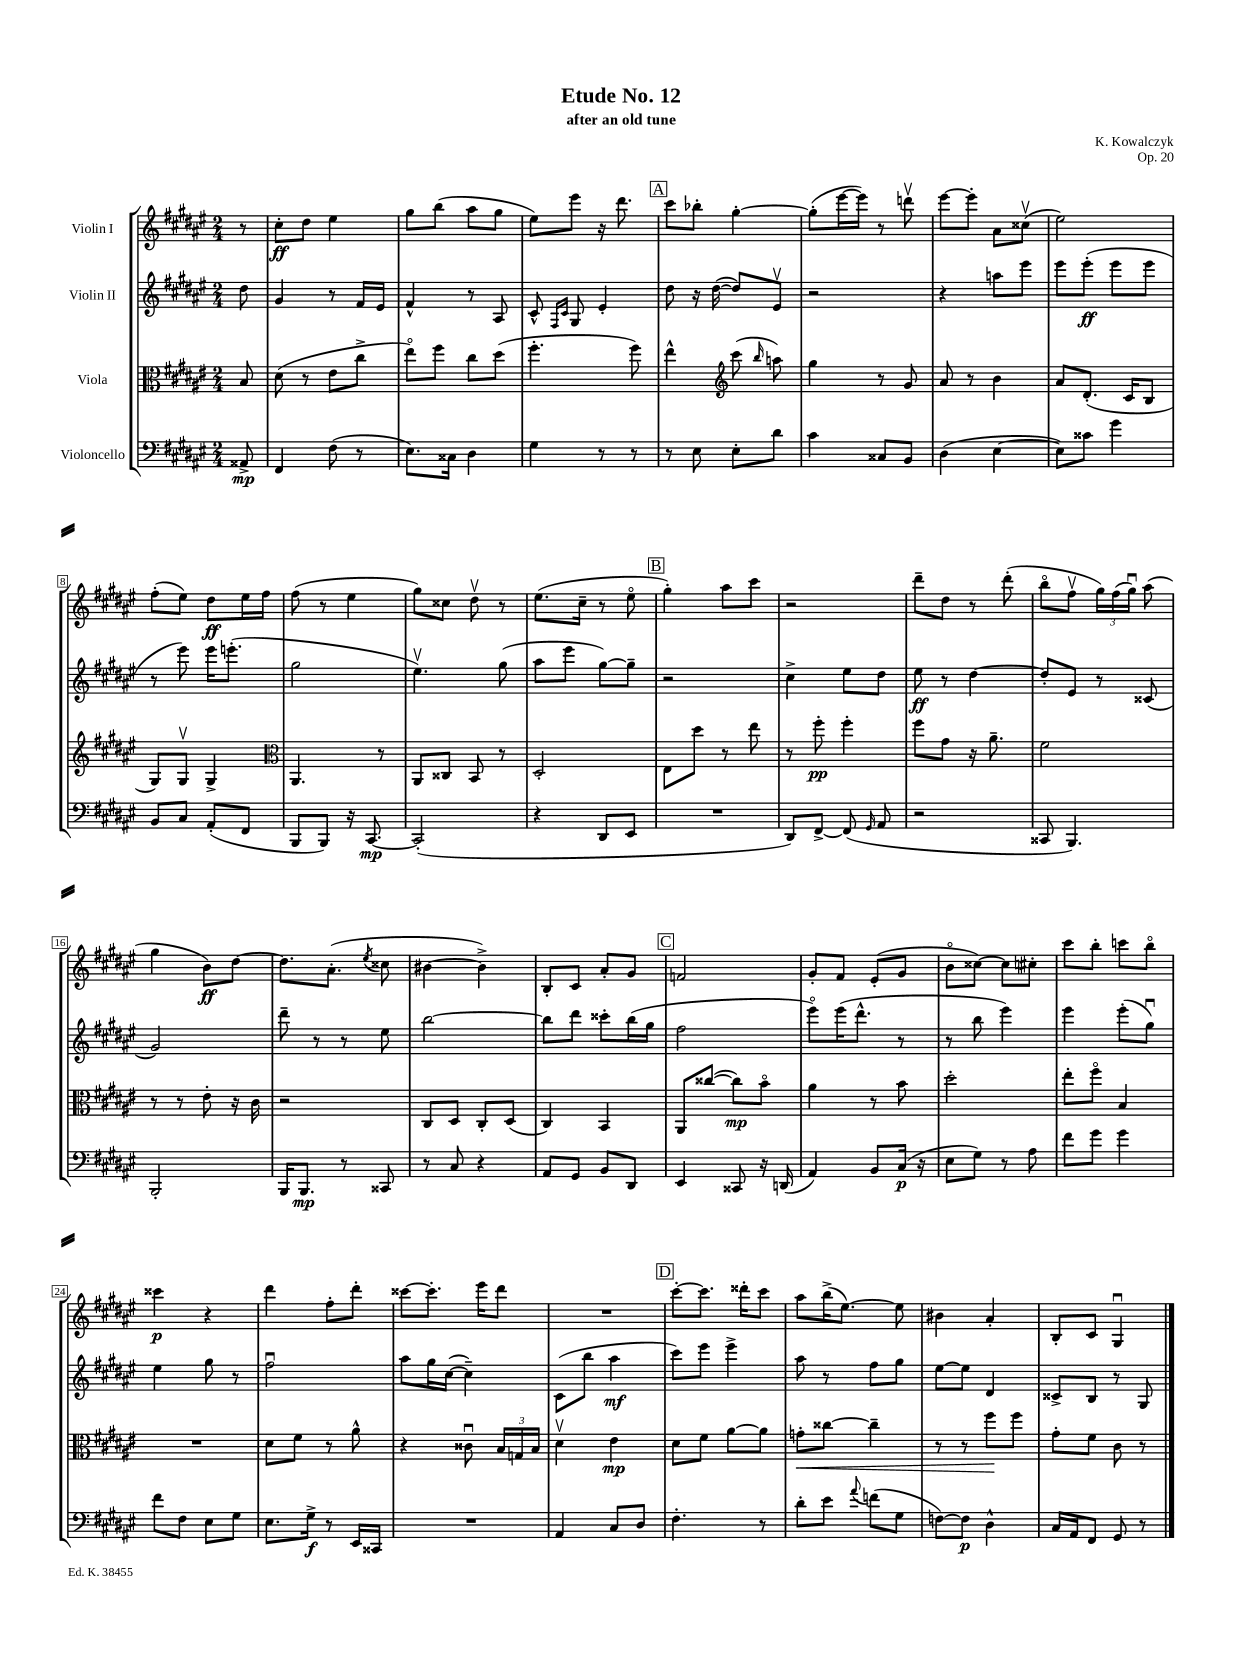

**kern	**dynam	**kern	**dynam	**kern	**dynam	**kern	**dynam
*part4	*part4	*part3	*part3	*part2	*part2	*part1	*part1
*staff4	*staff4	*staff3	*staff3	*staff2	*staff2	*staff1	*staff1
*I"Violoncello	*	*I"Viola	*	*I"Violin II	*	*I"Violin I	*
*clefF4	*	*clefC3	*	*clefG2	*	*clefG2	*
*k[f#c#g#d#a#e#]	*	*k[f#c#g#d#a#e#]	*	*k[f#c#g#d#a#e#]	*	*k[f#c#g#d#a#e#]	*
*M2/4	*	*M2/4	*	*M2/4	*	*M2/4	*
=	=	=	=	=	=	=	=
8AA##X^/	mp	8B/	.	8dd#\	.	8r	.
=1	=1	=1	=1	=1	=1	=1	=1
4FF#/	.	(8d#\	.	4g#/	.	8cc#'\L	ff
.	.	8r	.	.	.	8dd#\J	.
(8F#\	.	8e#\L	.	8r	.	4ee#\	.
8r	.	8cc#^\J	.	16f#/LL	.	.	.
.	.	.	.	16e#/JJ	.	.	.
=2	=2	=2	=2	=2	=2	=2	=2
8.E#\L)	.	8ee#\L)	.	4f#^^/	.	8gg#\L	.
.	.	8ff#\J	.	.	.	(8bb\J	.
16C##X\Jk	.	.	.	.	.	.	.
4D#\	.	8cc#\L	.	8r	.	8aa#\L	.
.	.	(8dd#\J	.	8A#/	.	8gg#\J	.
=3	=3	=3	=3	=3	=3	=3	=3
4G#\	.	4.ff#'\	.	8c#^^/	.	8ee#\L)	.
.	.	.	.	16qqF#/LL	.	.	.
.	.	.	.	16qqc#/JJ	.	.	.
.	.	.	.	8G#/	.	8eee#\J	.
8r	.	.	.	4e#'/	.	16r	.
.	.	.	.	.	.	8.ddd#\	.
8r	.	8ff#\)	.	.	.	.	.
!!LO:REH:place=s1:t=A
=4	=4	=4	=4	=4	=4	=4	=4
8r	.	4ee#^^\	.	8dd#\	.	8ccc#\L	.
8E#\	.	.	.	16r	.	8bb-X'\J	.
.	.	.	.	([16dd#\	.	.	.
*	*	*clefG2	*	*	*	*	*
8E#'\L	.	(8ccc#\	.	8dd#/L])	.	[4gg#'\	.
.	.	16qqbb/	.	.	.	.	.
8d#\J	.	8aan\)	.	8e#v/J	.	.	.
=5	=5	=5	=5	=5	=5	=5	=5
4c#\	.	4gg#\	.	2r	.	(8gg#'\L]	.
.	.	.	.	.	.	[16eee#\L	.
.	.	.	.	.	.	16eee#\JJ])	.
8C##X/L	.	8r	.	.	.	8r	.
8BB/J	.	8g#/	.	.	.	8dddnv\	.
=6	=6	=6	=6	=6	=6	=6	=6
(4D#\	.	8a#/	.	4r	.	[8eee#\L	.
.	.	8r	.	.	.	8eee#'\J]	.
[4E#\	.	4b\	.	8aan\L	.	8a#\L	.
.	.	.	.	8eee#\J	.	(8cc##Xv\J	.
=7	=7	=7	=7	=7	=7	=7	=7
8E#\L])	.	8a#/L	.	8eee#\L	.	2ee#\)	.
8c##X\J	.	(8.d#'/J	.	(8eee#'\J	ff	.	.
4g#\	.	.	.	8eee#\L	.	.	.
.	.	16c#/KL	.	.	.	.	.
.	.	8B/J	.	8eee#\J	.	.	.
!!LO:LB:g=z
=8	=8	=8	=8	=8	=8	=8	=8
8BB/L	.	8G#/L)	.	8r	.	(8ff#'\L	.
8C#/J	.	8G#v/J	.	8eee#\)	.	8ee#\J)	.
(8AA#'/L	.	4G#^/	.	16eee#\KL	.	8dd#\L	ff
.	.	.	.	(8.eeen'\J	.	.	.
8FF#/J	.	.	.	.	.	16ee#\L	.
.	.	.	.	.	.	16ff#\JJ	.
=9	=9	=9	=9	=9	=9	=9	=9
*	*	*clefC3	*	*	*	*	*
8BBB/L	.	4.AA#/	.	2gg#\	.	(8ff#\	.
8BBB/J)	.	.	.	.	.	8r	.
16r	.	.	.	.	.	4ee#\	.
[8.CC#/	mp	.	.	.	.	.	.
.	.	8r	.	.	.	.	.
=10	=10	=10	=10	=10	=10	=10	=10
(2CC#'/]	.	8AA#/L	.	4.ee#v\)	.	8gg#\L)	.
.	.	8C##X/J	.	.	.	8cc##X\J	.
.	.	8BB/	.	.	.	8dd#v\	.
.	.	8r	.	(8gg#\	.	8r	.
=11	=11	=11	=11	=11	=11	=11	=11
4r	.	2D#'/	.	8aa#\L	.	(8.ee#\L	.
.	.	.	.	8eee#\J	.	.	.
.	.	.	.	.	.	16cc#~\Jk	.
8DD#/L	.	.	.	[8gg#\L)	.	8r	.
8EE#/J	.	.	.	8gg#~\J]	.	8ee#\	.
!!LO:REH:place=s1:t=B
=12	=12	=12	=12	=12	=12	=12	=12
2r	.	8E#\L	.	2r	.	4gg#'\)	.
.	.	8dd#\J	.	.	.	.	.
.	.	8r	.	.	.	8aa#\L	.
.	.	8ee#\	.	.	.	8ccc#\J	.
=13	=13	=13	=13	=13	=13	=13	=13
8DD#/L)	.	8r	.	4cc#^\	.	2r	.
[8FF#^/J	.	8ff#'\	pp	.	.	.	.
(8FF#/]	.	4ff#'\	.	8ee#\L	.	.	.
16qqGG#/	.	.	.	.	.	.	.
8AA#/	.	.	.	8dd#\J	.	.	.
=14	=14	=14	=14	=14	=14	=14	=14
2r	.	8ff#\L	.	8ee#\	ff	8ddd#~\L	.
.	.	8g#\J	.	8r	.	8dd#\J	.
.	.	16r	.	[4dd#\	.	8r	.
.	.	8.a#~\	.	.	.	.	.
.	.	.	.	.	.	(8ddd#'\	.
=15	=15	=15	=15	=15	=15	=15	=15
8CC##X/	.	2f#\	.	8dd#'/L]	.	8bb\L	.
4.BBB/)	.	.	.	8e#/J	.	8ff#v\J	.
.	.	.	.	8r	.	24gg#\LL)	.
.	.	.	.	.	.	(24ff#\	.
.	.	.	.	.	.	24gg#u\JJ)	.
.	.	.	.	(8c##X/	.	(8aa#\	.
!!LO:LB:g=z
=16	=16	=16	=16	=16	=16	=16	=16
2BBB'/	.	8r	.	2g#/)	.	4gg#\	.
.	.	8r	.	.	.	.	.
.	.	8e#'\	.	.	.	8b\L)	ff
.	.	16r	.	.	.	[8dd#\J	.
.	.	16c#\	.	.	.	.	.
=17	=17	=17	=17	=17	=17	=17	=17
16BBB/KL	.	2r	.	8ddd#~\	.	8.dd#\L]	.
8.BBB/J	mp	.	.	.	.	.	.
.	.	.	.	8r	.	.	.
.	.	.	.	.	.	(8.a#'\J	.
8r	.	.	.	8r	.	.	.
.	.	.	.	.	.	8qee#/	.
8CC##X/	.	.	.	8ee#\	.	8cc##X\	.
=18	=18	=18	=18	=18	=18	=18	=18
8r	.	8C#/L	.	[2bb\	.	[4b#X\	.
8C#/	.	8D#/J	.	.	.	.	.
4r	.	8C#'/L	.	.	.	4b#^\])	.
.	.	(8D#/J	.	.	.	.	.
=19	=19	=19	=19	=19	=19	=19	=19
8AA#/L	.	4C#/)	.	8bb\L]	.	8B'/L	.
8GG#/J	.	.	.	8ddd#\J	.	8c#/J	.
8BB/L	.	4BB/	.	8ccc##X'\L	.	8a#'/L	.
8DD#/J	.	.	.	(16bb\L	.	8g#/J	.
.	.	.	.	16gg#\JJ	.	.	.
!!LO:REH:place=s1:t=C
=20	=20	=20	=20	=20	=20	=20	=20
4EE#/	.	8AA#/L	.	2ff#\	.	2fn/	.
.	.	([8cc##X/J	.	.	.	.	.
8CC##X/	.	8cc##\L])	mp	.	.	.	.
16r	.	8b\J	.	.	.	.	.
(16DDn/	.	.	.	.	.	.	.
=21	=21	=21	=21	=21	=21	=21	=21
4AA#/)	.	4a#\	.	8eee#\L)	.	8g#'/L	.
.	.	.	.	(16eee#\K	.	8f#/J	.
.	.	.	.	8.ddd#^^\J	.	.	.
8BB/L	.	8r	.	.	.	(8e#'/L	.
(16C#/Jk	p	8b\	.	8r	.	8g#/J	.
16r	.	.	.	.	.	.	.
=22	=22	=22	=22	=22	=22	=22	=22
8E#\L	.	2dd#'\	.	8r	.	8b\L	.
8G#\J)	.	.	.	8bb\	.	[8cc##X\J)	.
8r	.	.	.	4eee#\)	.	8cc##\L]	.
8A#\	.	.	.	.	.	8cc#X'\J	.
=23	=23	=23	=23	=23	=23	=23	=23
8f#\L	.	8ee#'\L	.	4eee#\	.	8ccc#\L	.
8g#\J	.	8ff#\J	.	.	.	8bb'\J	.
4g#\	.	4B/	.	(8eee#'\L	.	8cccn\L	.
.	.	.	.	8gg#u\J)	.	8bb\J	.
!!LO:LB:g=z
=24	=24	=24	=24	=24	=24	=24	=24
8f#\L	.	2r	.	4ee#\	.	4ccc##X\	p
8F#\J	.	.	.	.	.	.	.
8E#\L	.	.	.	8gg#\	.	4r	.
8G#\J	.	.	.	8r	.	.	.
=25	=25	=25	=25	=25	=25	=25	=25
8.E#\L	.	8d#\L	.	2ff#u\	.	4ddd#\	.
.	.	8f#\J	.	.	.	.	.
16G#^\Jk	f	.	.	.	.	.	.
8r	.	8r	.	.	.	8ff#'\L	.
16EE#/LL	.	8a#^^\	.	.	.	8ddd#'\J	.
16CC##X/JJ	.	.	.	.	.	.	.
=26	=26	=26	=26	=26	=26	=26	=26
2r	.	4r	.	8aa#\L	.	[8ccc##X\L	.
.	.	.	.	16gg#\L	.	8.ccc##'\J]	.
.	.	.	.	([16cc#\JJ	.	.	.
.	.	8c##Xu\	.	4cc#~\])	.	.	.
.	.	.	.	.	.	16eee#\KL	.
.	.	24B/LL	.	.	.	8ddd#\J	.
.	.	24Gn/	.	.	.	.	.
.	.	24B/JJ	.	.	.	.	.
=27	=27	=27	=27	=27	=27	=27	=27
4AA#/	.	4d#v\	.	(8c#\L	.	2r	.
.	.	.	.	8bb\J	.	.	.
8C#/L	.	4e#\	mp	4aa#\	mf	.	.
8D#/J	.	.	.	.	.	.	.
!!LO:REH:place=s1:t=D
=28	=28	=28	=28	=28	=28	=28	=28
4.F#'\	.	8d#\L	.	8ccc#\L)	.	[8ccc#'\L	.
.	.	8f#\J	.	8eee#\J	.	8.ccc#\J]	.
.	.	[8a#\L	.	4eee#^\	.	.	.
.	.	.	.	.	.	16ddd##X'\KL	.
8r	.	8a#\J]	.	.	.	8ccc#\J	.
=29	=29	=29	=29	=29	=29	=29	=29
!	!	!	!LO:HP:b	!	!	!	!
8d#'\L	.	8gn'\L	<	8aa#\	.	8aa#\L	.
8e#\J	.	[8cc##X\J	.	8r	.	(16bb^\K	.
.	.	.	.	.	.	[8.ee#\J)	.
8qqa#/	.	.	.	.	.	.	.
(8fn\L	.	4cc##~\]	.	8ff#\L	.	.	.
8G#\J	.	.	.	8gg#\J	.	8ee#\]	.
=30	=30	=30	=30	=30	=30	=30	=30
[8Fn\L)	.	8r	.	[8ee#\L	.	4b#X\	.
8F\J]	p	8r	.	8ee#\J]	.	.	.
4D#^^\	.	8ff#\L	.	4d#/	.	4a#'/	.
.	.	8ff#\J	[	.	.	.	.
=31	=31	=31	=31	=31	=31	=31	=31
16C#/LL	.	8g#'\L	.	8c##X^/L	.	8B'/L	.
16AA#/J	.	.	.	.	.	.	.
8FF#/J	.	8f#\J	.	8B/J	.	8c#/J	.
8GG#/	.	8c#\	.	8r	.	4G#u/	.
8r	.	8r	.	8G#/	.	.	.
==	==	==	==	==	==	==	==
*-	*-	*-	*-	*-	*-	*-	*-
